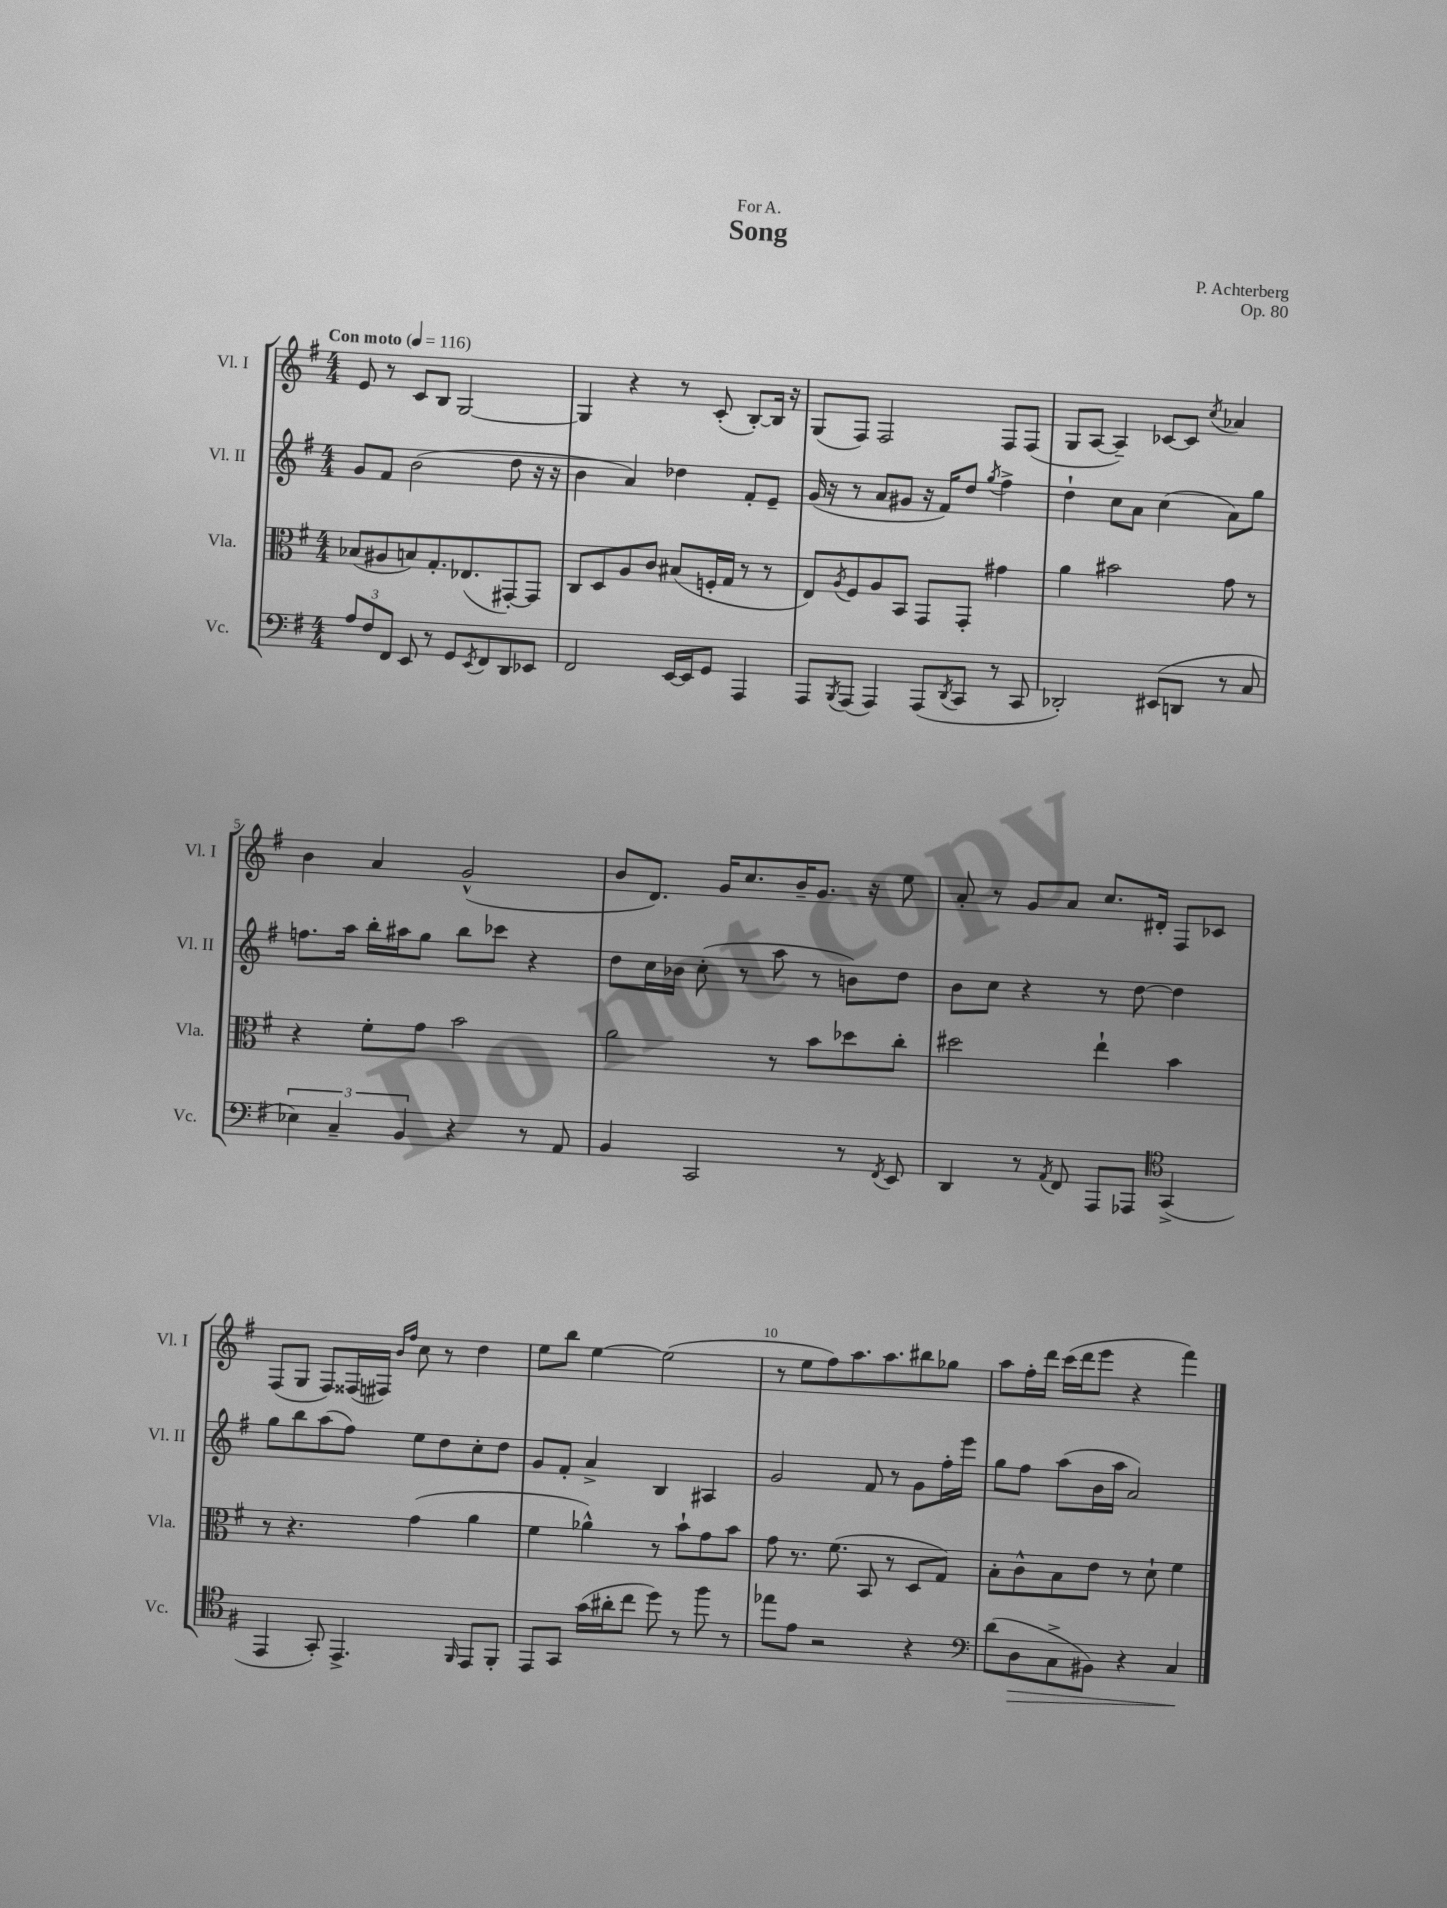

**kern	**dynam	**kern	**kern	**kern
*part4	*part4	*part3	*part2	*part1
*staff4	*staff4	*staff3	*staff2	*staff1
*I"Vc.	*	*I"Vla.	*I"Vl. II	*I"Vl. I
*I'Vc.	*	*I'Vla.	*I'Vl. II	*I'Vl. I
*clefF4	*	*clefC3	*clefG2	*clefG2
*k[f#]	*	*k[f#]	*k[f#]	*k[f#]
*M4/4	*	*M4/4	*M4/4	*M4/4
*MM116	*	*MM116	*MM116	*MM116
=1	=1	=1	=1	=1
!	!	!	!	!LO:TX:a:B:t=Con moto
12A/L	.	(8B-X/L	8g/L	8e/
12F#/	.	.	.	.
.	.	8A#X/	8f#/J	8r
12FF#/J	.	.	.	.
8EE/	.	8Bn/)	(2b\	8c/L
8r	.	8.G'/	.	8B/J
8GG/L	.	.	.	[2G/
.	.	(8.E-X/	.	.
8qEE/	.	.	.	.
8FF#/	.	.	.	.
8DD/	.	[8GG#X'/)	8dd\	.
8EE-X/J	.	8GG#/J]	16r	.
.	.	.	16r	.
=2	=2	=2	=2	=2
2FF#/	.	8C/L	4b\	4G/]
.	.	8D/	.	.
.	.	8A/	4a/)	4r
.	.	8c/J	.	.
[16EE/LL	.	(8B#X/L	4dd-X\	8r
16EE/J]	.	.	.	.
8GG/J	.	16Fn'/L	.	(8c'/
.	.	16G/JJ	.	.
4AAA/	.	8r	8f#'/L	[8B'/L)
.	.	8r	8e~/J	16B/Jk]
.	.	.	.	16r
=3	=3	=3	=3	=3
8AAA/L	.	8E/L)	(16g/	(8G/L
.	.	.	16r	.
8qBBB/	.	8qA/	.	.
(8AAA/J	.	8F#/	8r	8F#/J)
4AAA/)	.	8A/	8a/L	2F#/
.	.	8BB/J	8g#X/J	.
(8AAA/L	.	8GG/L	16r	.
.	.	.	16f#/KL)	.
8qDD/	.	.	.	.
8CC/J	.	8GG'/J	8dd/J	.
.	.	.	8qgg/	.
8r	.	4g#X\	4ff#^\	8F#/L
8CC/	.	.	.	(8F#/J
=4	=4	=4	=4	=4
2DD-X'/)	.	4a\	4dd`\	8G/L
.	.	.	.	[8A/J
.	.	2b#X\	8cc\L	4A~/])
.	.	.	8a\J	.
(8EE#X/L	.	.	(4cc\	[8c-X/L
8DDn/J	.	.	.	8c-/J]
.	.	.	.	8qcc/
8r	.	8g\	8a\L)	4a-X/
8C/	.	8r	8gg\J	.
!!LO:LB:g=z
=5	=5	=5	=5	=5
6E-X\)	.	4r	8.ffn\L	4b\
6C~/	.	.	.	.
.	.	.	16aa\Jk	.
.	.	8f#'\L	16bb'\LL	4a/
.	.	.	16aa#X\J	.
6BB/	.	.	.	.
.	.	8g\J	8gg\J	.
4r	.	2b\	8bb\L	(2g^^/
.	.	.	8ccc-X\J	.
8r	.	.	4r	.
8AA/	.	.	.	.
=6	=6	=6	=6	=6
4BB/	.	2a\	8dd\L	8b/L
.	.	.	16cc\L	8.d/J)
.	.	.	16b-X\JJ	.
2CC/	.	.	(8cc'\	.
.	.	.	.	16g/KL
.	.	.	8r	8.cc/
.	.	8r	8aa\	.
.	.	.	.	16b~/K
.	.	8b\L	8r	8.g/J
8r	.	8dd-X\	8bn\L)	.
.	.	.	.	16r
8qFF#/	.	.	.	.
8EE/	.	8cc'\J	8dd\J	8ee\
=7	=7	=7	=7	=7
4DD/	.	2dd#X\	8b\L	8a'/
.	.	.	8cc\J	8r
8r	.	.	4r	8g/L
8qAA/	.	.	.	.
8FF#/	.	.	.	8a/J
8AAA/L	.	4ee`\	8r	8.cc/L
8AAA-X/J	.	.	[8dd\	.
.	.	.	.	16d#X'/Jk
*clefC4	*	*	*	*
(4GG^/	.	4b\	4dd\]	8F#/L
.	.	.	.	8c-X/J
!!LO:LB:g=z
=8	=8	=8	=8	=8
4EE/	.	8r	8gg\L	(8F#/L
.	.	4.r	8bb\	8G/J
8GG'/)	.	.	(8aa\	8F#/L)
4.EE^/	.	.	8ff#\J)	(16F##X/L
.	.	.	.	16F#X/JJ)
.	.	.	.	16qqb/LL
.	.	.	.	16qqff#/JJ
.	.	(4g\	8ee\L	8cc\
.	.	.	8dd\	8r
16qqFF#/	.	.	.	.
8EE/L	.	4a\	8cc'\	4dd\
8FF#'/J	.	.	8dd\J	.
=9	=9	=9	=9	=9
8EE/L	.	4f#\	8g/L	8ee\L
8GG/J	.	.	8f#'/J	8bb\J
(16g\LL	.	4a-X^^\)	4a^/	[4ee\
16a#X'\J	.	.	.	.
8cc\J	.	.	.	.
8dd\)	.	8r	4B/	(2ee\]
8r	.	8b`\L	.	.
8ff#\	.	8g\	4A#X/	.
8r	.	8b\J	.	.
=10	=10	=10	=10	=10
8ee-X\L	.	8g\	2g/	8r
8e\J	.	8.r	.	8ee\L
2r	.	.	.	8ff#\)
.	.	(8.f#\	.	.
.	.	.	.	8.aa\
.	.	8BB/	8f#/	.
.	.	.	.	8.aa\
.	.	8r	8r	.
4r	.	8D/L	8g\L	8bb#X\
.	.	8G/J)	16ff#'\L	8gg-X\J
.	.	.	16eee\JJ	.
=11	=11	=11	=11	=11
*clefF4	*	*	*	*
(8d\L	.	8B'\L	8gg\L	8aa\L
!	!LO:HP:b	!	!	!
8D\	>	8c^^\	8ff#\J	16ff#'\L
.	.	.	.	16ddd\JJ
8C^\	.	8B\	(8aa\L	(16ccc\LL
.	.	.	.	16ddd\J
8BB#X\J)	.	8e\J	16b\L	8eee\J
.	.	.	16aa\JJ	.
4r	.	8r	2a/)	4r
.	.	8d`\	.	.
4C/	.	4f#\	.	4fff#\)
.	]	.	.	.
==	==	==	==	==
*-	*-	*-	*-	*-
